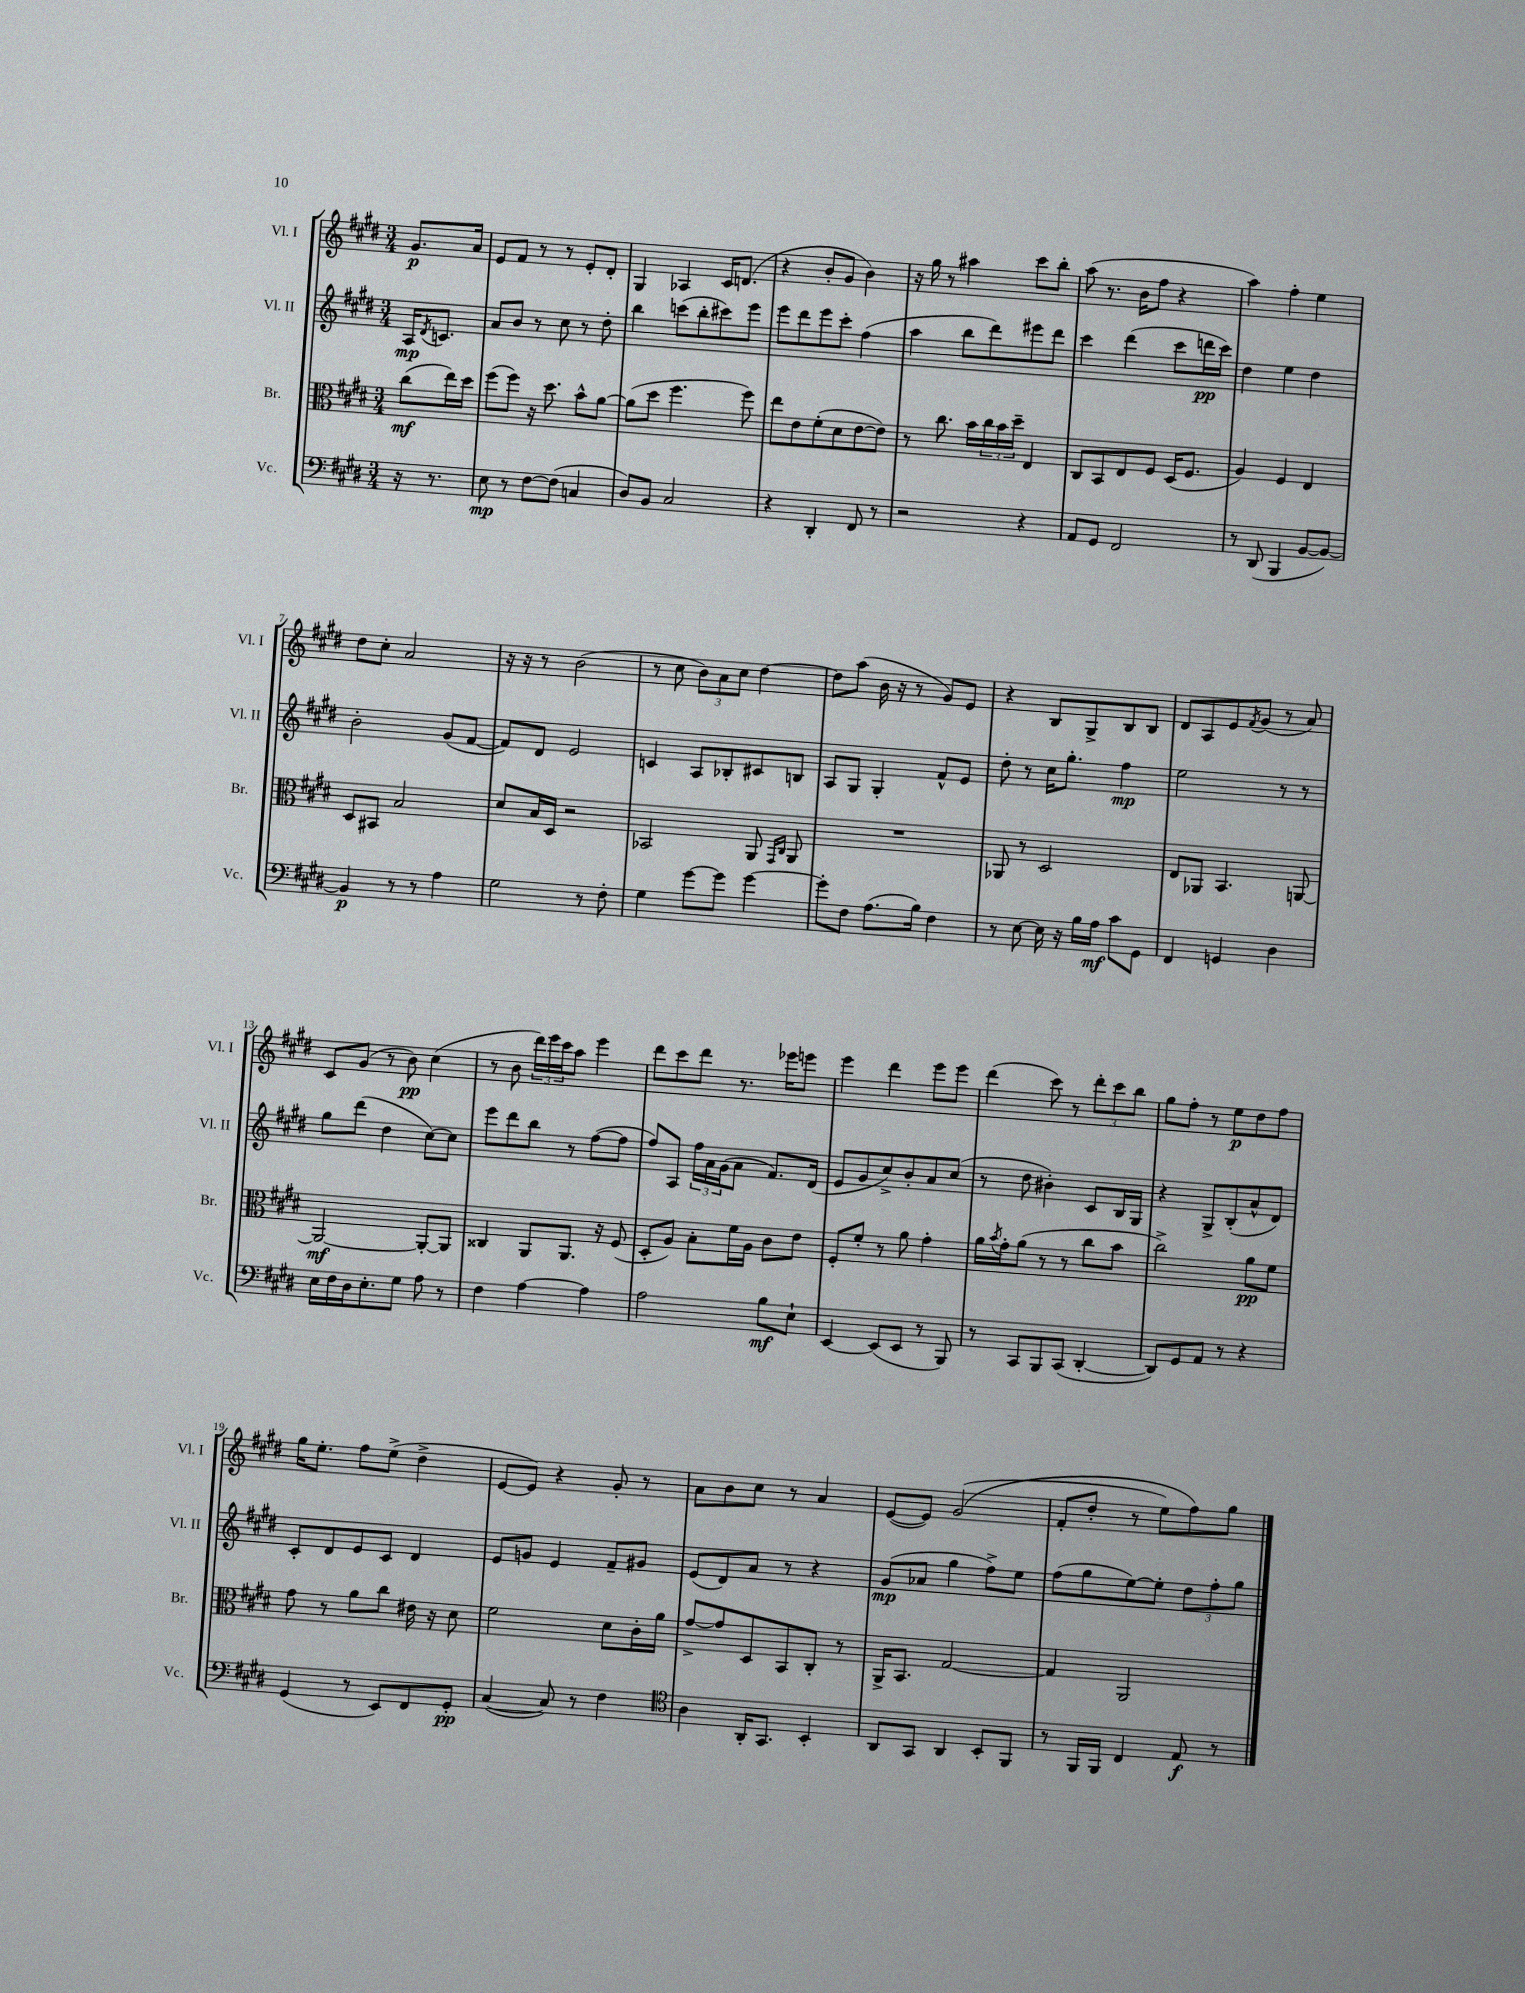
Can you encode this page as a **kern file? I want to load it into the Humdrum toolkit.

**kern	**dynam	**kern	**dynam	**kern	**dynam	**kern	**dynam
*part4	*part4	*part3	*part3	*part2	*part2	*part1	*part1
*staff4	*staff4	*staff3	*staff3	*staff2	*staff2	*staff1	*staff1
*I"Vc.	*	*I"Br.	*	*I"Vl. II	*	*I"Vl. I	*
*I'Vc.	*	*I'Br.	*	*I'Vl. II	*	*I'Vl. I	*
*clefF4	*	*clefC3	*	*clefG2	*	*clefG2	*
*k[f#c#g#d#]	*	*k[f#c#g#d#]	*	*k[f#c#g#d#]	*	*k[f#c#g#d#]	*
*M3/4	*	*M3/4	*	*M3/4	*	*M3/4	*
=	=	=	=	=	=	=	=
16r	.	(8cc#\L	mf	16A/KL	mp	8.g#/L	p
.	.	.	.	8qd#/	.	.	.
8.r	.	.	.	8.cn/J	.	.	.
.	.	16ee\L)	.	.	.	.	.
.	.	16dd#\JJ	.	.	.	16a/Jk	.
=1	=1	=1	=1	=1	=1	=1	=1
8E\	mp	(8ff#\L	.	8a/L	.	8e/L	.
8r	.	8ff#\J)	.	8b/J	.	8f#/J	.
[8F#\L	.	16r	.	8r	.	8r	.
.	.	8.dd#\	.	.	.	.	.
(8F#\J]	.	.	.	8cc#\	.	8r	.
4Cn/	.	8b^^\L	.	8r	.	8e'/L	.
.	.	[8a\J	.	8dd#'\	.	8d#'/J	.
=2	=2	=2	=2	=2	=2	=2	=2
8D#/L)	.	(8a\L]	.	4bb\	.	4G#/	.
8BB/J	.	8dd#\J	.	.	.	.	.
2C#/	.	4.ff#\	.	(8cccn\L	.	4A-X/	.
.	.	.	.	8bb'\	.	.	.
.	.	.	.	8ccc#X\)	.	16c#/KL	.
.	.	.	.	.	.	(8.dn/J	.
.	.	8ff#\)	.	8eee\J	.	.	.
=3	=3	=3	=3	=3	=3	=3	=3
4r	.	8ee\L	.	8eee\L	.	4r	.
.	.	8e\	.	8ddd#\	.	.	.
4DD#'/	.	(8f#'\	.	8eee\	.	8b'/L	.
.	.	8d#\	.	8ccc#'\J	.	8g#/J	.
8FF#/	.	[8e\	.	(4ff#\	.	4b\)	.
8r	.	8e\J])	.	.	.	.	.
=4	=4	=4	=4	=4	=4	=4	=4
2r	.	8r	.	4aa\	.	16r	.
.	.	.	.	.	.	16gg#\	.
.	.	8.cc#\	.	.	.	8r	.
.	.	.	.	8bb\L	.	4aa#X\	.
.	.	16b\LL	.	.	.	.	.
.	.	24cc#\	.	8ddd#\)	.	.	.
.	.	24b\	.	.	.	.	.
.	.	24dd#~\JJ	.	.	.	.	.
4r	.	4E/	.	8eee#X\	.	8ccc#\L	.
.	.	.	.	8ddd#\J	.	8bb'\J	.
=5	=5	=5	=5	=5	=5	=5	=5
8AA/L	.	8C#/L	.	4ccc#\	.	(8aa\	.
8GG#/J	.	8BB/	.	.	.	8.r	.
2FF#/	.	8E/	.	(4ddd#\	.	.	.
.	.	.	.	.	.	16b\KL	.
.	.	8F#/J	.	.	.	8ff#\J	.
.	.	(16D#/KL	.	8ccc#\L	.	4r	.
.	.	8.F#/J	.	.	.	.	.
.	.	.	.	16dddn\L	pp	.	.
.	.	.	.	16ccc#\JJ)	.	.	.
=6	=6	=6	=6	=6	=6	=6	=6
8r	.	4A/)	.	4dd#\	.	4aa\)	.
(8DD#/	.	.	.	.	.	.	.
4BBB/	.	4F#/	.	4ee\	.	4ff#'\	.
[8BB/L	.	4E/	.	4dd#\	.	4ee\	.
8BB/J_)	.	.	.	.	.	.	.
!!LO:LB:g=z
=7	=7	=7	=7	=7	=7	=7	=7
4BB/]	p	8D#/L	.	2b'\	.	8dd#\L	.
.	.	8BB#X/J	.	.	.	8cc#'\J	.
8r	.	2B/	.	.	.	2a/	.
8r	.	.	.	.	.	.	.
4A\	.	.	.	(8g#/L	.	.	.
.	.	.	.	[8f#/J	.	.	.
=8	=8	=8	=8	=8	=8	=8	=8
2G#\	.	8d#/L	.	8f#/L])	.	16r	.
.	.	.	.	.	.	16r	.
.	.	16B/L	.	8d#/J	.	8r	.
.	.	16D#/JJ	.	.	.	.	.
.	.	2r	.	2e/	.	(2b\	.
8r	.	.	.	.	.	.	.
8F#'\	.	.	.	.	.	.	.
=9	=9	=9	=9	=9	=9	=9	=9
4G#\	.	2BB-X/	.	4cn/	.	8r	.
.	.	.	.	.	.	8cc#\	.
[8g#\L	.	.	.	8A/L	.	12b\L)	.
.	.	.	.	.	.	12a\	.
8g#\J]	.	.	.	8B-X'/	.	.	.
.	.	.	.	.	.	12cc#\J	.
[4g#\	.	8AA/	.	8c#X/	.	[4dd#\	.
.	.	16qqGG#/LL	.	.	.	.	.
.	.	16qqC#/JJ	.	.	.	.	.
.	.	8AA/	.	8Bn/J	.	.	.
=10	=10	=10	=10	=10	=10	=10	=10
8g#'\L]	.	2.r	.	8A/L	.	8dd#\L]	.
8F#\J	.	.	.	8G#/J	.	(8aa\J	.
(8.A\L	.	.	.	4G#'/	.	16b\	.
.	.	.	.	.	.	16r	.
.	.	.	.	.	.	8r	.
16B\Jk)	.	.	.	.	.	.	.
4F#\	.	.	.	8f#^^/L	.	8g#/L)	.
.	.	.	.	8e/J	.	8e/J	.
=11	=11	=11	=11	=11	=11	=11	=11
8r	.	8AA-X/	.	8dd#'\	.	4r	.
[8E\	.	8r	.	8r	.	.	.
16E\]	.	2D#/	.	16cc#\KL	.	8B/L	.
16r	.	.	.	8.gg#'\J	.	.	.
16B\LL	.	.	.	.	.	8G#^/	.
16A\JJ	mf	.	.	.	.	.	.
8c#\L	.	.	.	4ff#\	mp	8B/	.
8GG#\J	.	.	.	.	.	8B/J	.
=12	=12	=12	=12	=12	=12	=12	=12
4FF#/	.	8E/L	.	2ee\	.	8d#/L	.
.	.	8AA-X/J	.	.	.	8A/	.
4GGn/	.	4.BB/	.	.	.	8e/	.
.	.	.	.	.	.	8qf#/	.
.	.	.	.	.	.	(8g#/J	.
4D#\	.	.	.	8r	.	8r	.
.	.	[8AAn/	.	8r	.	8a/)	.
!!LO:LB:g=z
=13	=13	=13	=13	=13	=13	=13	=13
16E\LL	.	2AA/_	mf	8gg#\L	.	8c#/L	.
16F#\	.	.	.	.	.	.	.
16D#\J	.	.	.	(8ddd#\J	.	(8g#/J	.
8.E'\	.	.	.	.	.	.	.
.	.	.	.	4dd#\	.	8r	.
8G#\J	.	.	.	.	.	8b\)	pp
8A\	.	8AA'/L_	.	[8cc#\L)	.	(4cc#\	.
8r	.	8AA/J]	.	8cc#\J]	.	.	.
=14	=14	=14	=14	=14	=14	=14	=14
4F#\	.	4C##X/	.	8eee\L	.	8r	.
.	.	.	.	8ddd#\	.	8b\	.
[4A\	.	8AA/L	.	8bb\J	.	24ddd#\LL)	.
.	.	.	.	.	.	24eee\	.
.	.	.	.	.	.	24ccc#\J	.
.	.	8.AA/J	.	8r	.	8aa\J	.
4A\]	.	.	.	([8ff#\L	.	4eee\	.
.	.	16r	.	.	.	.	.
.	.	(8F#/	.	8ff#\J]	.	.	.
=15	=15	=15	=15	=15	=15	=15	=15
2A\	.	8D#'/L	.	8ff#/L)	.	8ddd#\L	.
.	.	8A/J)	.	8A/J	.	8ccc#\	.
.	.	8B'\L	.	24ff#\LL	.	8ddd#\J	.
.	.	.	.	24a\	.	.	.
.	.	.	.	(24g#\J	.	.	.
.	.	16f#\L	.	8a\J	.	8.r	.
.	.	16A\JJ	.	.	.	.	.
8B\L	mf	8c#\L	.	8.f#/L)	.	.	.
.	.	.	.	.	.	16eee-X\KL	.
8E`\J	.	8e\J	.	.	.	8eeen\J	.
.	.	.	.	(16d#/Jk	.	.	.
=16	=16	=16	=16	=16	=16	=16	=16
[4EE/	.	8F#'/L	.	8e/L	.	4eee\	.
.	.	8f#'/J	.	8g#/	.	.	.
(8EE/L]	.	8r	.	8cc#^/)	.	4ddd#\	.
8EE/J	.	8a\	.	8b'/	.	.	.
8r	.	4g#'\	.	8a/	.	8eee\L	.
8BBB/)	.	.	.	(8cc#/J	.	8eee\J	.
=17	=17	=17	=17	=17	=17	=17	=17
8r	.	16a\LL	.	8r	.	(4ddd#\	.
.	.	8qb/	.	.	.	.	.
.	.	16g#'\J	.	.	.	.	.
8CC#/L	.	(8a\J	.	8dd#\	.	.	.
8BBB/	.	8r	.	4b#X'\)	.	8ccc#\)	.
(8CC#/J	.	8r	.	.	.	8r	.
[4DD#'/	.	8cc#\L	.	8c#/L	.	12ddd#'\L	.
.	.	.	.	.	.	12ccc#\	.
.	.	8b\J	.	16B/L	.	.	.
.	.	.	.	.	.	12bb\J	.
.	.	.	.	16G#/JJ	.	.	.
=18	=18	=18	=18	=18	=18	=18	=18
8DD#/L])	.	2cc#^\)	.	4r	.	8gg#\L	.
8GG#/	.	.	.	.	.	8ff#'\J	.
8AA/J	.	.	.	8G#^/L	.	8r	.
8r	.	.	.	(8B'/	.	8ee\L	p
4r	.	8a\L	pp	8a^^/	.	8dd#\	.
.	.	8f#\J	.	8d#/J)	.	8ff#\J	.
!!LO:LB:g=z
=19	=19	=19	=19	=19	=19	=19	=19
(4GG#/	.	8g#\	.	8c#'/L	.	16gg#\KL	.
.	.	.	.	.	.	8.ee'\J	.
.	.	8r	.	8d#/	.	.	.
8r	.	8a\L	.	8e/	.	8ff#\L	.
8EE/L)	.	8cc#\J	.	8c#/J	.	(8ee^\J	.
8FF#/	.	16e#X\	.	4d#/	.	4dd#^\	.
.	.	16r	.	.	.	.	.
8GG#'/J	pp	8d#\	.	.	.	.	.
=20	=20	=20	=20	=20	=20	=20	=20
([4C#/	.	2f#\	.	8e/L	.	[8e/L	.
.	.	.	.	8gn/J	.	8e/J])	.
8C#/])	.	.	.	4e/	.	4r	.
8r	.	.	.	.	.	.	.
4F#\	.	8d#\L	.	8f#~/L	.	8g#'/	.
.	.	16c#'\L	.	8g#X/J	.	8r	.
.	.	16a\JJ	.	.	.	.	.
=21	=21	=21	=21	=21	=21	=21	=21
*clefC4	*	*	*	*	*	*	*
4A\	.	[8g#^/L	.	(8e/L	.	8a\L	.
.	.	8g#/]	.	8d#/)	.	8b\	.
16AA'/KL	.	8D#/	.	8a/J	.	8cc#\J	.
8.GG#/J	.	.	.	.	.	.	.
.	.	8BB/	.	8r	.	8r	.
4BB'/	.	8C#'/J	.	4r	.	4a/	.
.	.	8r	.	.	.	.	.
=22	=22	=22	=22	=22	=22	=22	=22
8AA/L	.	16AA^/KL	.	(8g#/L	mp	([8e/L	.
.	.	8.BB/J	.	.	.	.	.
8GG#/J	.	.	.	8a-X/J	.	8e/J])	.
4AA/	.	[2G#/	.	4gg#\	.	((2g#/	.
8BB'/L	.	.	.	8ff#^\L)	.	.	.
8FF#/J	.	.	.	8ee\J	.	.	.
=23	=23	=23	=23	=23	=23	=23	=23
8r	.	4G#/]	.	(8ff#\L	.	8f#'/L	.
16FF#/LL	.	.	.	8gg#\	.	8dd#'/J	.
16FF#/JJ	.	.	.	.	.	.	.
4C#/	.	2AA/	.	[8ee\)	.	8r	.
.	.	.	.	8ee'\J]	.	8ee\L)	.
8E/	f	.	.	12dd#\L	.	8ff#\)	.
.	.	.	.	12ff#'\	.	.	.
8r	.	.	.	.	.	8gg#\J	.
.	.	.	.	12gg#\J	.	.	.
==	==	==	==	==	==	==	==
*-	*-	*-	*-	*-	*-	*-	*-
